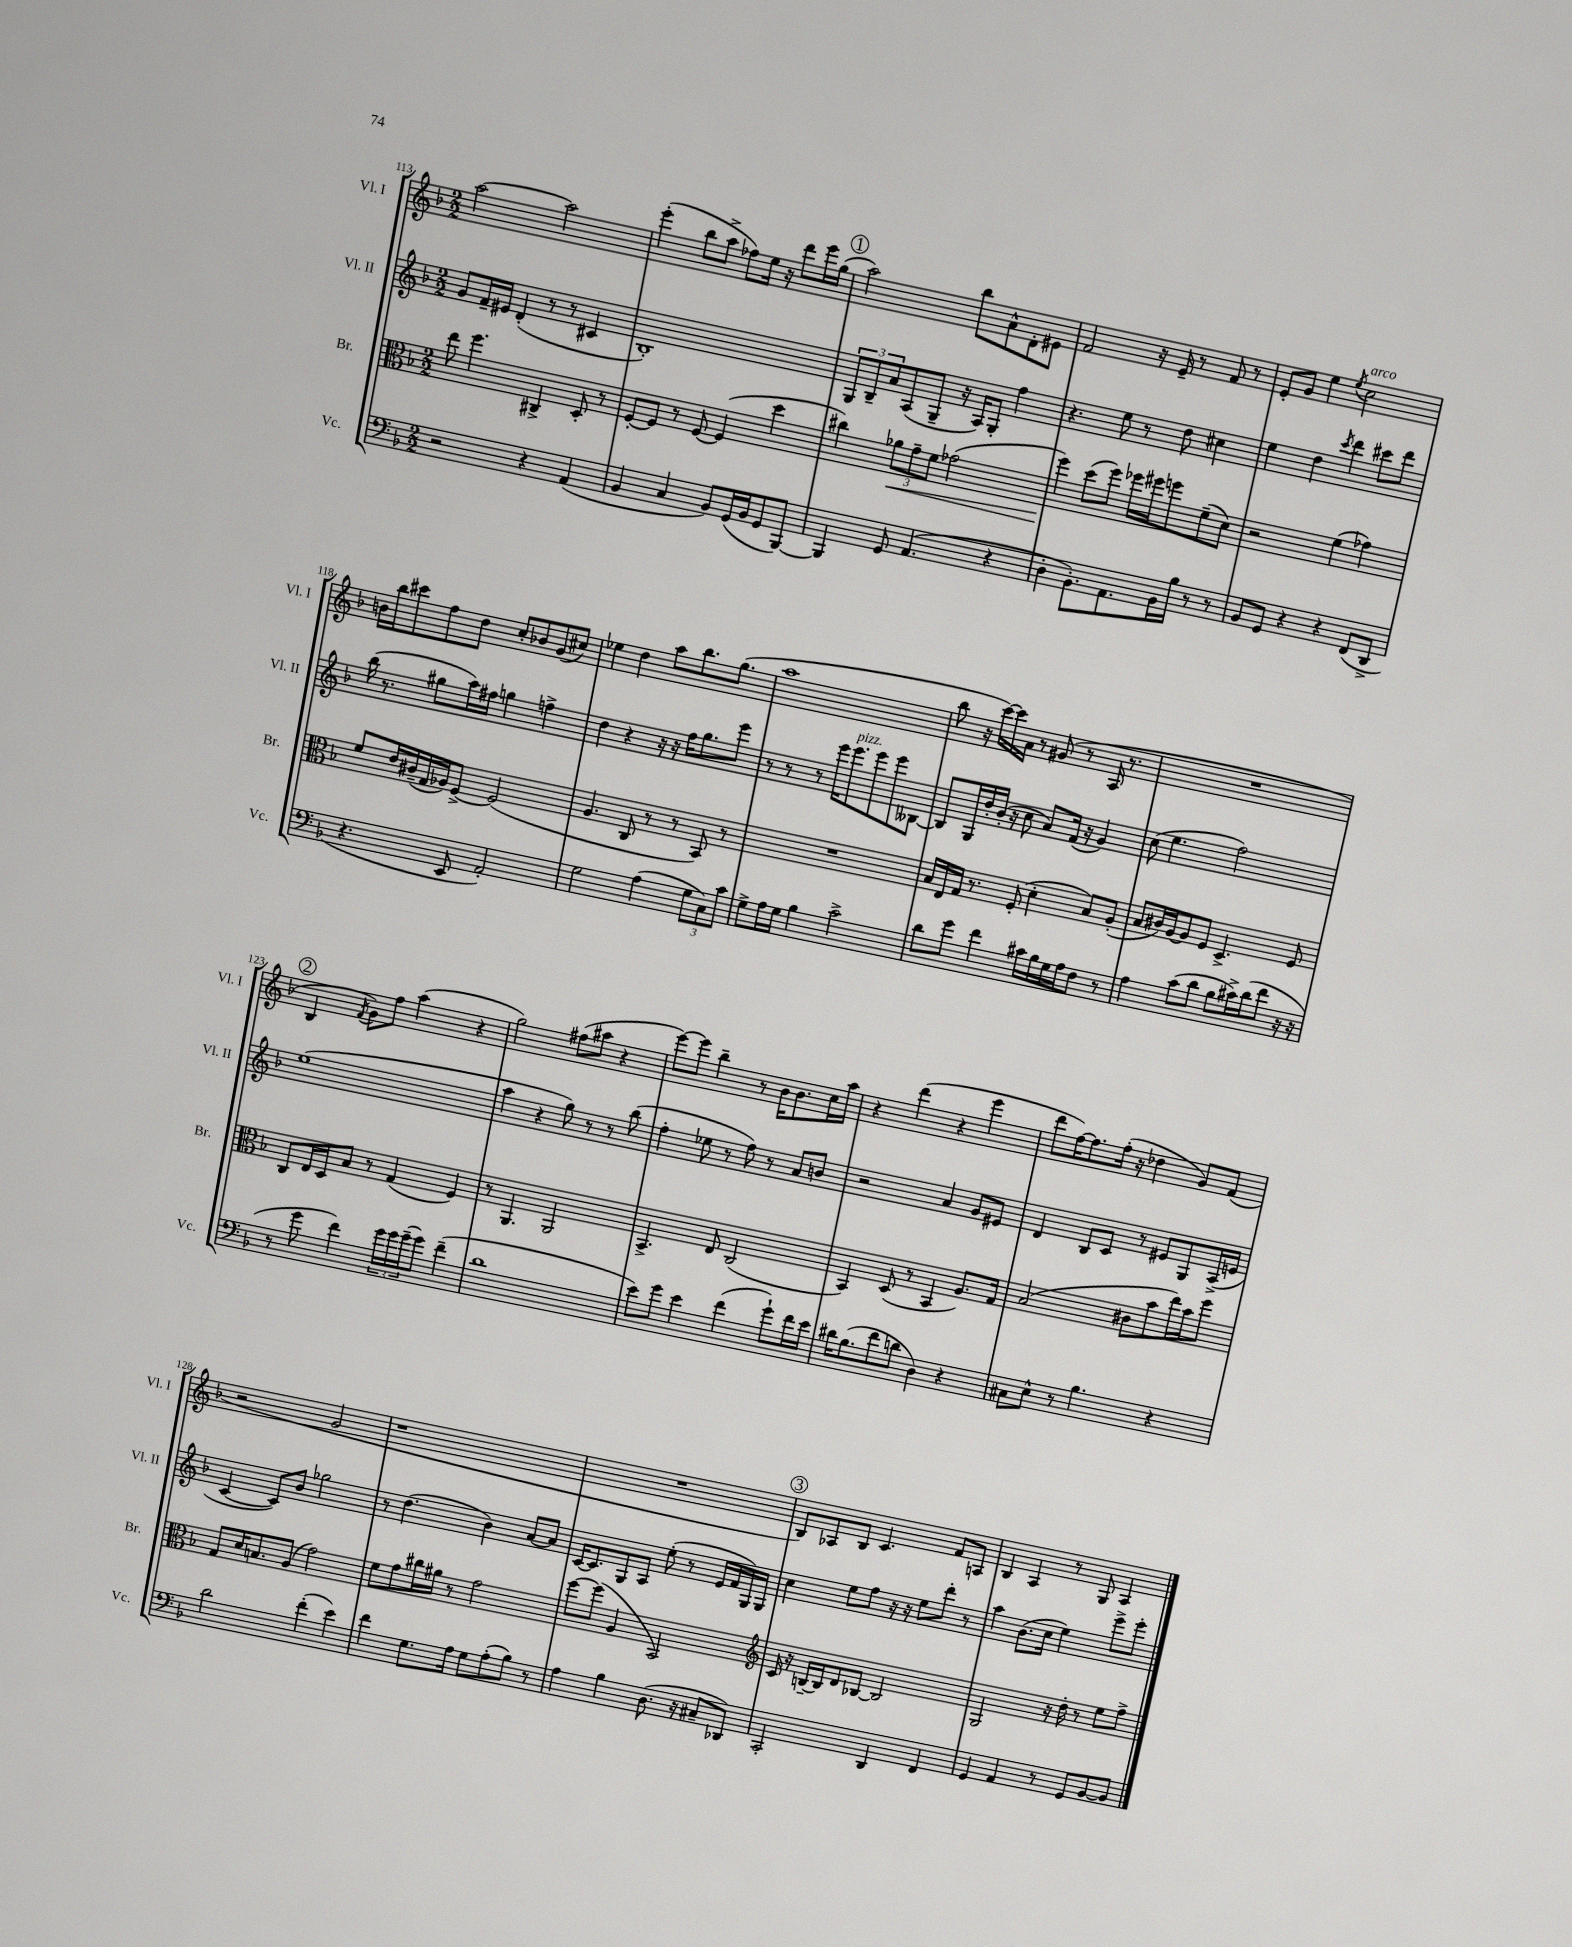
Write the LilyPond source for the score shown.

<<
\new StaffGroup <<
\new Staff = "s0" \with { instrumentName = "Vl. I" shortInstrumentName = "Vl. I" } {
    \clef treble \key f \major \numericTimeSignature \time 2/2
    a''2~ a''2 |
    e'''4-.( bes''8 a''8-> fes''8) e''16 r16 d'''8 e'''16 g''16( |
    \mark \markup { \circle "1" } a''2) bes''8 a'8-^ d'8-. eis'8 |
    f'2 r16 e'16-- r8 f'8 r8 |
    e'8-. g'8 e''4 \acciaccatura { e''8 } c''2^\markup { \italic "arco" } |
    b'16 bes''16 cis'''8 f''8 d''8 c''8-. bes'8 g'8( cis''8) |
    ees''4 d''4 a''8 bes''8. g''8.( |
    a''1 |
    bes''8 r16 c'''16~) c'''16 a'16 r8 gis'8( r8 a16 r8. |
    R1 |
    \mark \markup { \circle "2" } bes4 \acciaccatura { f'8 } g'8) f''8 a''4( r4 |
    g''2) fis''8( ais''8 r4 |
    e'''8~) e'''8 bes''4-- r8 bes'16 bes'8. c''16 a''16 |
    r4 d'''4( r4 e'''4 |
    d'''8 f''16~) f''8. f''16-.( r16 des''4 g'8) f'8( |
    r2 g'2 |
    r1 |
    R1 |
    \mark \markup { \circle "3" } bes8) aes8 bes8 c'4. f'8 a8 |
    bes4 a4 r8 g8 a4 \bar "|." |
}
\new Staff = "s1" \with { instrumentName = "Vl. II" shortInstrumentName = "Vl. II" } {
    \clef treble \key f \major \numericTimeSignature \time 2/2
    g'8 f'16-- eis'16 d'4-.( r8 r8 cis'4 |
    bes1-.) |
    \mark \markup { \circle "1" } \tuplet 3/2 { g8 bes8-- a'8 } a8( g8-- r16 a16) g8-. f''4 |
    r4. e''8 r8 d''8 cis''4 |
    e''4 d''4 \acciaccatura { c'''8 } d'''4 cis'''8 d'''8 |
    bes''16( r8. gis''8 a''16) fis''16 g''4 f''4-> |
    d''4 r4 r16 r16 f''16 g''8. e'''8 |
    r8 r8 r8 e'''16 e'''8.^\markup { \italic "pizz." } e'''8 e'''8 beses8~ |
    beses8 g16 d''16-. bes'16-.( r16 c''8 a'8) f'16( r16 g'4) |
    c''8( e''4. f''2) |
    \mark \markup { \circle "2" } e''1( |
    a''4 r4 g''8) r8 r8 bes''8( |
    f''4-. ees''8 r8 f''8) r8 a'8 b'8 |
    r2 a'4 g'8 eis'8 |
    d'4 bes8 c'8 r8 eis'8 g8 a16->( e'16 |
    c'4~ c'8) bes'8 ges''2 |
    r8 d''4.( bes'4) a'8~ a'8 |
    c'16~ c'8. g8 a8 e''8-.( r8 e'16 f'16 g16) g16 |
    \mark \markup { \circle "3" } c''4 e''8 f''8 r16 r16 e''8 d'''8-. r8 |
    a''4 bes'8.( c''16 e''4) e'''8-> e'''8-. \bar "|." |
}
\new Staff = "s2" \with { instrumentName = "Br." shortInstrumentName = "Br." } {
    \clef alto \key f \major \numericTimeSignature \time 2/2
    e''8 f''4. cis4-> d8-. r8 |
    f8~-. f8 r8 f8~ f4( d''4 |
    \mark \markup { \circle "1" } cis''4) \tuplet 3/2 { aes'8\< g'8-- f'8 } ges'2( |
    f''4\!) d''8( f''8) fes''16 fis''16 f''8 f'8--( d'8) |
    r2 f'4( ges'4) |
    f'8 e'16 cis'16--( g16 aes16) f8~-> f2( |
    a4. c8 r8 r8 bes,8) r8 |
    R1 |
    bes16 e16 g16 r8. f8-.( d'4-. bes8) a8-.( |
    bes8 cis'16) a16~ a8 f8 d4.-> f8 |
    \mark \markup { \circle "2" } c8 e16 d16 bes8 r8 g4( f4) |
    r8 a,4. a,2 |
    bes,4.-> e8 c2( |
    bes,4) d8( r8 bes,4 a8.) g16 |
    bes2( cis'8 bes'8 e''16) bes'16 f''8 |
    g8 d'16 b8. a8( g'2) |
    f'8 g'8 cis''16 ais'16 r8 g'2 |
    f''8~ f''8( a4 bes,2) |
    \mark \markup { \circle "3" } \clef treble c'16 r16 b16~-- b16 d'8 bes8~ bes2 |
    g2 r16 d''16-. r8 e''8 f''8-> \bar "|." |
}
\new Staff = "s3" \with { instrumentName = "Vc." shortInstrumentName = "Vc." } {
    \clef bass \key f \major \numericTimeSignature \time 2/2
    r2 r4 a,4( |
    bes,4 c4 bes,8) g,16( bes,16 g,8 bes,,8~) |
    \mark \markup { \circle "1" } bes,,4 g,8 a,4.( r4 |
    d4-. bes,8.-.) a,8. bes,16 bes16 r8 r8 |
    bes,8 g,8 r4 r4 f,8( d,8-> |
    r4. e,8 a,2-.) |
    g2 a4( \tuplet 3/2 { g8 c8) c'8 } |
    g8-> a16 g16 bes4 c'2-> |
    d'8 g'8 f'4 cis'16 bes16 g16 a16 f8 r8 |
    a4 c'8( d'8 bes8 cis'16->) d'16( f'8 r16 r16 |
    \mark \markup { \circle "2" } r8 g'8 f'4) \tuplet 3/2 { g'16 g'16 g'16--( } g'8) f'4--( |
    d'1 |
    e'8) g'8 e'4 f'4( g'8-!) f'16 e'16 |
    dis'16 bes8.( f'8 d'8 d4) r4 |
    cis8 e8-^ r8 bes4. r4 |
    d'2 f'4-.( e'4) |
    f'4 g8. a16 g8 a8-.( bes8) r8 |
    a4 bes4 d8.( r16 cis8-- des,8) |
    \mark \markup { \circle "3" } c,2-. d,4 f,4 |
    g,4 a,4 r8 g,8 bes,8~ bes,8 \bar "|." |
}
>>
>>
\layout { \context { \Score currentBarNumber = #113 } }
